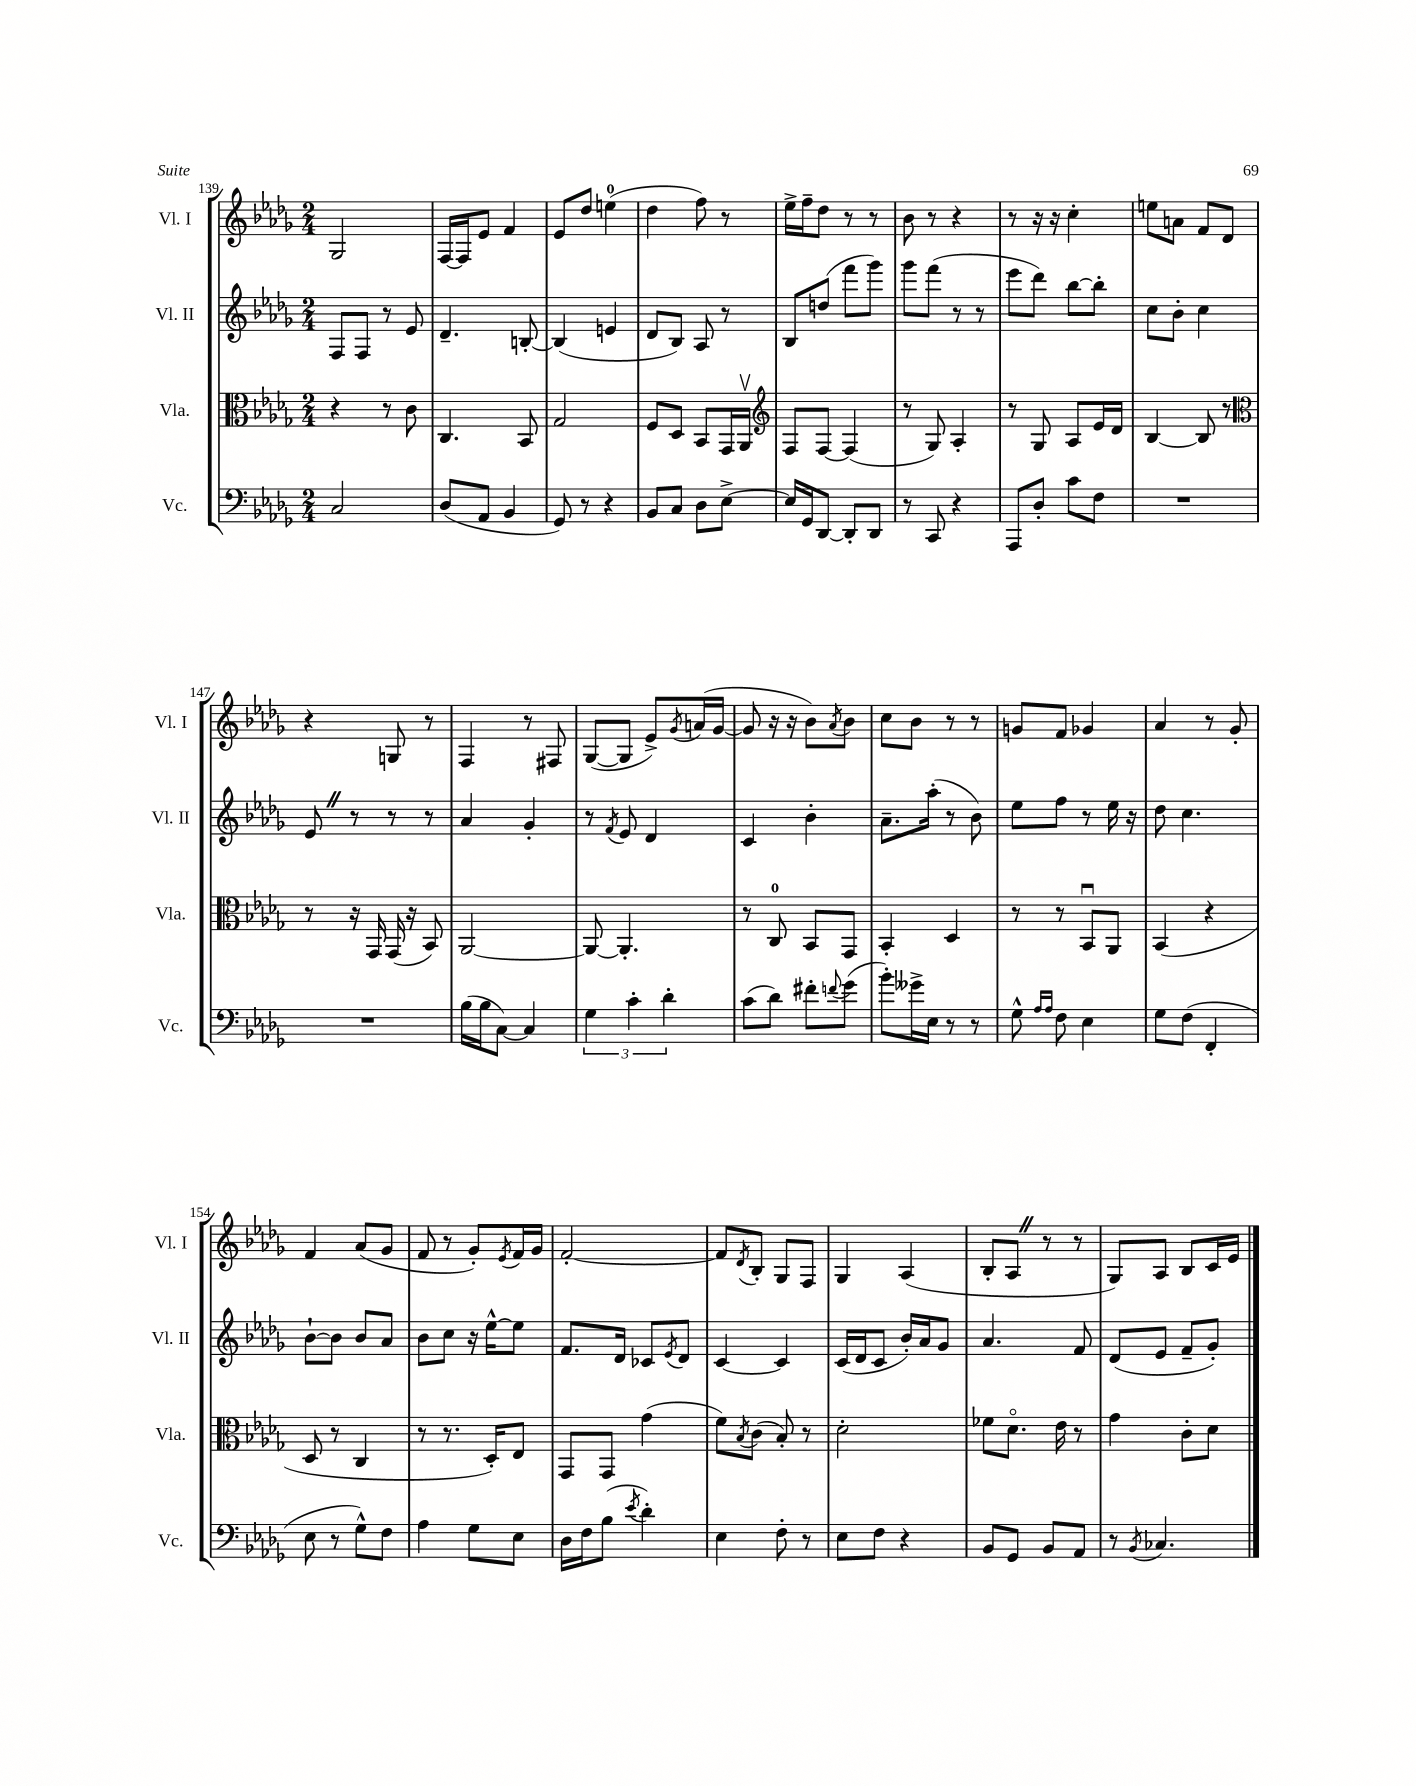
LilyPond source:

<<
\new StaffGroup <<
\new Staff = "s0" \with { instrumentName = "Vl. I" shortInstrumentName = "Vl. I" } {
    \clef treble \key des \major \numericTimeSignature \time 2/4
    ges2 |
    f16~ f16 ees'8 f'4 |
    ees'8 des''8 e''4-0( |
    des''4 f''8) r8 |
    ees''16-> f''16-- des''8 r8 r8 |
    bes'8 r8 r4 |
    r8 r16 r16 c''4-. |
    e''8 a'8 f'8 des'8 |
    r4 g8 r8 |
    f4 r8 fis8 |
    ges8~( ges8 ees'8->) \acciaccatura { ges'8 } a'16( ges'16~ |
    ges'8 r16 r16 bes'8) \acciaccatura { aes'8 } bes'8 |
    c''8 bes'8 r8 r8 |
    g'8 f'8 ges'4 |
    aes'4 r8 ges'8-. |
    f'4 aes'8( ges'8 |
    f'8 r8 ges'8-.) \acciaccatura { ees'8 } f'16 ges'16 |
    f'2~-. |
    f'8 \acciaccatura { des'8 } bes8-. ges8 f8 |
    ges4 aes4( |
    bes8-. aes8 \once \override BreathingSign.text = \markup { \musicglyph "scripts.caesura.straight" } \breathe r8 r8 |
    ges8) aes8 bes8 c'16 ees'16 \bar "|." |
}
\new Staff = "s1" \with { instrumentName = "Vl. II" shortInstrumentName = "Vl. II" } {
    \clef treble \key des \major \numericTimeSignature \time 2/4
    f8 f8 r8 ees'8 |
    des'4.-- b8~-. |
    b4( e'4 |
    des'8 bes8) aes8 r8 |
    bes8 d''8( f'''8 ges'''8) |
    ges'''8 f'''8( r8 r8 |
    ees'''8 des'''8) bes''8~ bes''8-. |
    c''8 bes'8-. c''4 |
    ees'8 \once \override BreathingSign.text = \markup { \musicglyph "scripts.caesura.straight" } \breathe r8 r8 r8 |
    aes'4 ges'4-. |
    r8 \acciaccatura { f'8 } ees'8 des'4 |
    c'4 bes'4-. |
    aes'8.-- aes''16-.( r8 bes'8) |
    ees''8 f''8 r8 ees''16 r16 |
    des''8 c''4. |
    bes'8~-! bes'8 bes'8 aes'8 |
    bes'8 c''8 r16 ees''16~-^ ees''8 |
    f'8. des'16 ces'8 \acciaccatura { ees'8 } des'8 |
    c'4~ c'4 |
    c'16( des'16 c'8 bes'16-.) aes'16 ges'8 |
    aes'4. f'8 |
    des'8( ees'8 f'8-- ges'8-.) \bar "|." |
}
\new Staff = "s2" \with { instrumentName = "Vla." shortInstrumentName = "Vla." } {
    \clef alto \key des \major \numericTimeSignature \time 2/4
    r4 r8 c'8 |
    c4. bes,8 |
    ges2 |
    f8 des8 bes,8 ges,16 aes,16\upbow |
    \clef treble f8 f8~ f4( |
    r8 ges8) aes4-. |
    r8 ges8 aes8 ees'16 des'16 |
    bes4~ bes8 r8 |
    \clef alto r8 r16 ges,16 ges,16( r16 bes,8) |
    aes,2~ |
    aes,8~ aes,4.-. |
    r8 c8-0 bes,8 ges,8 |
    bes,4-. des4 |
    r8 r8 bes,8\downbow aes,8 |
    bes,4( r4 |
    des8 r8 c4 |
    r8 r8. des16-.) ees8 |
    ges,8 ges,8 ges'4( |
    f'8) \acciaccatura { bes8 } c'8( bes8-.) r8 |
    des'2-. |
    fes'8 des'8.\flageolet ees'16 r8 |
    ges'4 c'8-. des'8 \bar "|." |
}
\new Staff = "s3" \with { instrumentName = "Vc." shortInstrumentName = "Vc." } {
    \clef bass \key des \major \numericTimeSignature \time 2/4
    c2 |
    des8( aes,8 bes,4 |
    ges,8) r8 r4 |
    bes,8 c8 des8 ees8~-> |
    ees16 ges,16 des,8~ des,8-. des,8 |
    r8 c,8 r4 |
    aes,,8 des8-. c'8 f8 |
    R2 |
    R2 |
    bes16( bes16 c8~) c4 |
    \tuplet 3/2 { ges4 c'4-. des'4-. } |
    c'8( des'8) fis'8-. \appoggiatura { f'8 } ges'8( |
    bes'8-.) geses'16-> ees16 r8 r8 |
    ges8-^ \grace { aes16 aes16 } f8 ees4 |
    ges8 f8( f,4-. |
    ees8 r8 ges8-^) f8 |
    aes4 ges8 ees8 |
    des16 f16 bes8( \acciaccatura { ees'8 } des'4-.) |
    ees4 f8-. r8 |
    ees8 f8 r4 |
    bes,8 ges,8 bes,8 aes,8 |
    r8 \acciaccatura { bes,8 } ces4. \bar "|." |
}
>>
>>
\layout { \context { \Score currentBarNumber = #139 } }
